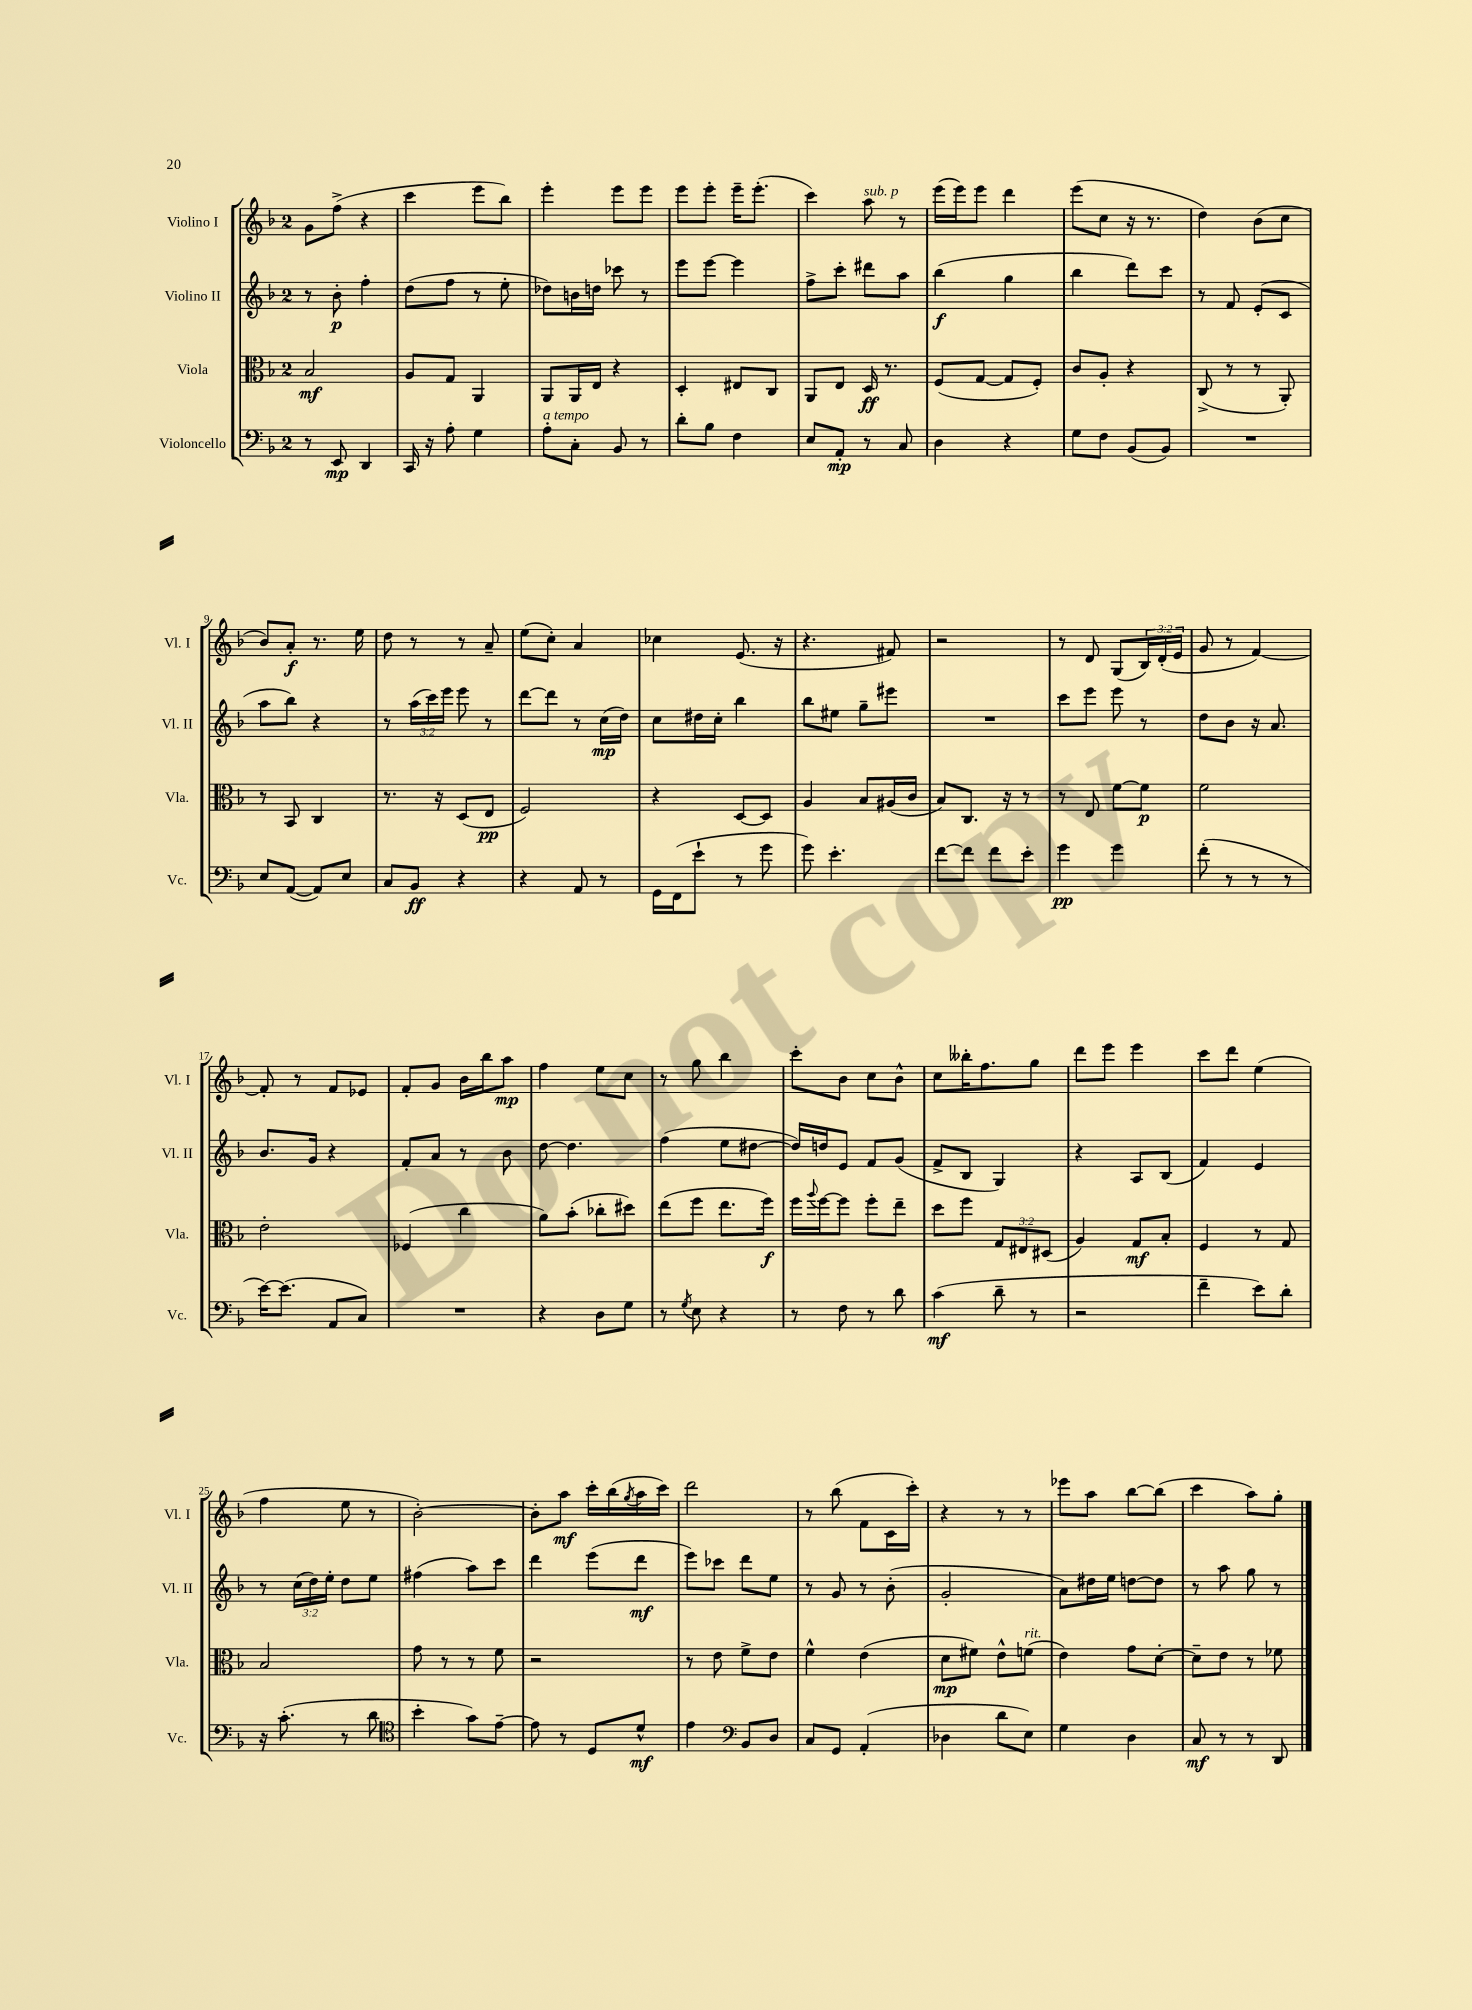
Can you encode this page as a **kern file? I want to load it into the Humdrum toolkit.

**kern	**kern	**kern	**kern
*staff4	*staff3	*staff2	*staff1
*clefF4	*clefC3	*clefG2	*clefG2
*k[b-]	*k[b-]	*k[b-]	*k[b-]
*M2/4	*M2/4	*M2/4	*M2/4
8r	2B-/	8r	8g\L
8EE/	.	8b-'\	(8ff^\J
4DD/	.	4ff'\	4r
=	=	=	=
16CC/	8A/L	(8dd\L	4ccc\
16r	.	.	.
8A'\	8G/J	8ff\J	.
4G\	4AA/	8r	8eee\L
.	.	8ee'\	8bb-\J)
=	=	=	=
8A'\L	8AA/L	8dd-\L)	4eee'\
8C'\J	16AA/L	16b\L	.
.	16E/JJ	16dd\JJ	.
8BB-/	4r	8ccc-\	8eee\L
8r	.	8r	8eee\J
=	=	=	=
8d'\L	4D'/	8eee\L	8eee\L
8B-\J	.	[8eee\J	8eee'\J
4F\	8E#/L	4eee\]	16eee~\LK
.	.	.	(8.eee'\J
.	8C/J	.	.
=	=	=	=
8E/L	8AA/L	8ff^\L	4ccc\)
8AA'/J	8E/J	8ccc'\J	.
8r	16D/	8ddd#\L	8aa\
.	8.r	.	.
8C/	.	8aa\J	8r
=	=	=	=
4D\	(8F/L	(4bb-\	(16eee\LL
.	.	.	16eee\J)
.	[8G/J	.	8eee\J
4r	8G/]L	4gg\	4ddd\
.	8F'/J)	.	.
=	=	=	=
8G\L	8c/L	4bb-\	(8eee\L
8F\J	8A'/J	.	8cc\J
(8BB-/L	4r	8ddd\L)	16r
.	.	.	8.r
8BB-/J)	.	8ccc\J	.
=	=	=	=
2r	(8C^/	8r	4dd\)
.	8r	8f/	.
.	8r	(8e'/L	(8b-\L
.	8AA'/)	8c/J	8cc\J
=	=	=	=
8E/L	8r	8aa\L	8b-/L)
([8AA/J	8BB-/	8bb-\J)	8a'/J
8AA/]L)	4C/	4r	8.r
8E/J	.	.	.
.	.	.	16ee\
=	=	=	=
8C/L	8.r	8r	8dd\
8BB-/J	.	(24aa\LL	8r
.	.	24ccc\)	.
.	16r	.	.
.	.	24eee\JJ	.
4r	(8D/L	8eee\	8r
.	8E/J	8r	8a~/
=	=	=	=
4r	2F/)	[8ddd\L	(8ee\L
.	.	8ddd\]J	8cc'\J)
8AA/	.	8r	4a/
8r	.	(16cc\LL	.
.	.	16dd\JJ)	.
=	=	=	=
16GG\LL	4r	8cc\L	4cc-\
(16FF\J	.	.	.
8e`\J	.	16dd#\L	.
.	.	16cc'\JJ	.
8r	[8D/L	4bb-\	(8.e/
8g\	8D/]J	.	.
.	.	.	16r
=	=	=	=
8g\)	4A/	8bb-\L	4.r
4.e'\	.	8ee#\J	.
.	8B-/L	8gg~\L	.
.	(16A#/L	8eee#\J	8f#/)
.	16c/JJ	.	.
=	=	=	=
[8f\L	8B-/L)	2r	2r
8f\]J	8.C/J	.	.
8f\L	.	.	.
.	16r	.	.
8e'\J	8r	.	.
=	=	=	=
4g\	8r	8ccc\L	8r
.	8E/	8eee\J	8d/
4g\	[8f\L	8eee\	(8G/L
.	8f\]J	8r	24B-/L)
.	.	.	(24d'/
.	.	.	24e/JJ
=	=	=	=
(8f'\	2f\	8dd\L	8g/
8r	.	8b-\J	8r
8r	.	16r	[4f/)
.	.	8.a/	.
8r	.	.	.
=	=	=	=
[16e\LK)	2e'\	8.b-/L	8f'/]
(8.e\]J	.	.	.
.	.	.	8r
.	.	16g/Jk	.
8AA/L	.	4r	8f/L
8C/J)	.	.	8e-/J
=	=	=	=
2r	(4F-/	8f'/L	8f'/L
.	.	8a/J	8g/J
.	4cc\	8r	16b-\LL
.	.	.	16bb-\J
.	.	8b-\	8aa\J
=	=	=	=
4r	8a\L)	[8dd\	4ff\
.	(8b-'\J	4.dd\]	.
8D\L	8cc-'\L	.	8ee\L
8G\J	8dd#\J)	.	8cc\J
=	=	=	=
8r	(8ee\L	(4ff\	8r
8qG/	.	.	.
8E\	8ff\J	.	8gg\
4r	8.ee\L	8ee\L	4bb-\
.	.	[8dd#\J	.
.	16ff\Jk)	.	.
=	=	=	=
8r	16ff\LL	16dd#/]LL)	8ccc'\L
.	8qqaa/	.	.
.	[16ff\J	16dd/J	.
8F\	8ff\]J	8e/J	8b-\J
8r	8ff'\L	8f/L	8cc\L
8d\	8ee~\J	(8g/J	8b-^^\J
=	=	=	=
(4c\	8dd\L	8f^/L	8cc\L
.	8ff\J	8B-/J	16bb--'\K
.	.	.	8.ff\
8d~\	12G/L	4G/)	.
.	12E#/	.	.
8r	.	.	8gg\J
.	(12D#/J	.	.
=	=	=	=
2r	4A/)	4r	8ddd\L
.	.	.	8eee\J
.	8G/L	8A/L	4eee\
.	8B-'/J	(8B-/J	.
=	=	=	=
4f~\	4F/	4f/)	8ccc\L
.	.	.	8ddd\J
8e\L)	8r	4e/	(4ee\
8d'\J	8G/	.	.
=	=	=	=
16r	2B-/	8r	4ff\
(8.c'\	.	.	.
.	.	(24cc\LL	.
.	.	24dd\)	.
.	.	24ee'\JJ	.
8r	.	8dd\L	8ee\
8d\	.	8ee\J	8r
=	=	=	=
*clefC4	*	*	*
4b-'\	8g\	(4ff#\	[2b-'\)
.	8r	.	.
8g\L)	8r	8aa\L)	.
[8e~\J	8f\	8ccc\J	.
=	=	=	=
8e\]	2r	4ddd\	8b-'\]L
8r	.	.	8aa\J
8D/L	.	(8eee\L	16ccc'\LL
.	.	.	(16bb-\
.	.	.	8qgg/
8d^^/J	.	8ddd\J	16aa\
.	.	.	16ccc\JJ)
=	=	=	=
4e\	8r	8eee\L)	2ddd\
.	8e\	8ccc-\J	.
*clefF4	*	*	*
8BB-/L	8f^\L	8ddd\L	.
8D/J	8e\J	8ee\J	.
=	=	=	=
8C/L	4f^^\	8r	8r
8GG/J	.	8g/	(8bb-\
(4AA'/	(4e\	8r	8f\L
.	.	(8b-'\	16c\L
.	.	.	16ccc'\JJ)
=	=	=	=
4D-\	8d\L	2g'/	4r
.	8f#\J)	.	.
8d\L	8e^^\L	.	8r
8E\J)	(8f\J	.	8r
=	=	=	=
4G\	4e\)	8a\L)	8eee-\L
.	.	16dd#\L	8aa\J
.	.	16ee\JJ	.
4D\	8g\L	[8dd\L	[8bb-\L
.	[8d'\J	8dd\]J	(8bb-\]J
=	=	=	=
8C/	8d~\]L	8r	4ccc\
8r	8e\J	8aa\	.
8r	8r	8gg\	8aa\L)
8DD/	8f-\	8r	8gg'\J
==	==	==	==
*-	*-	*-	*-
